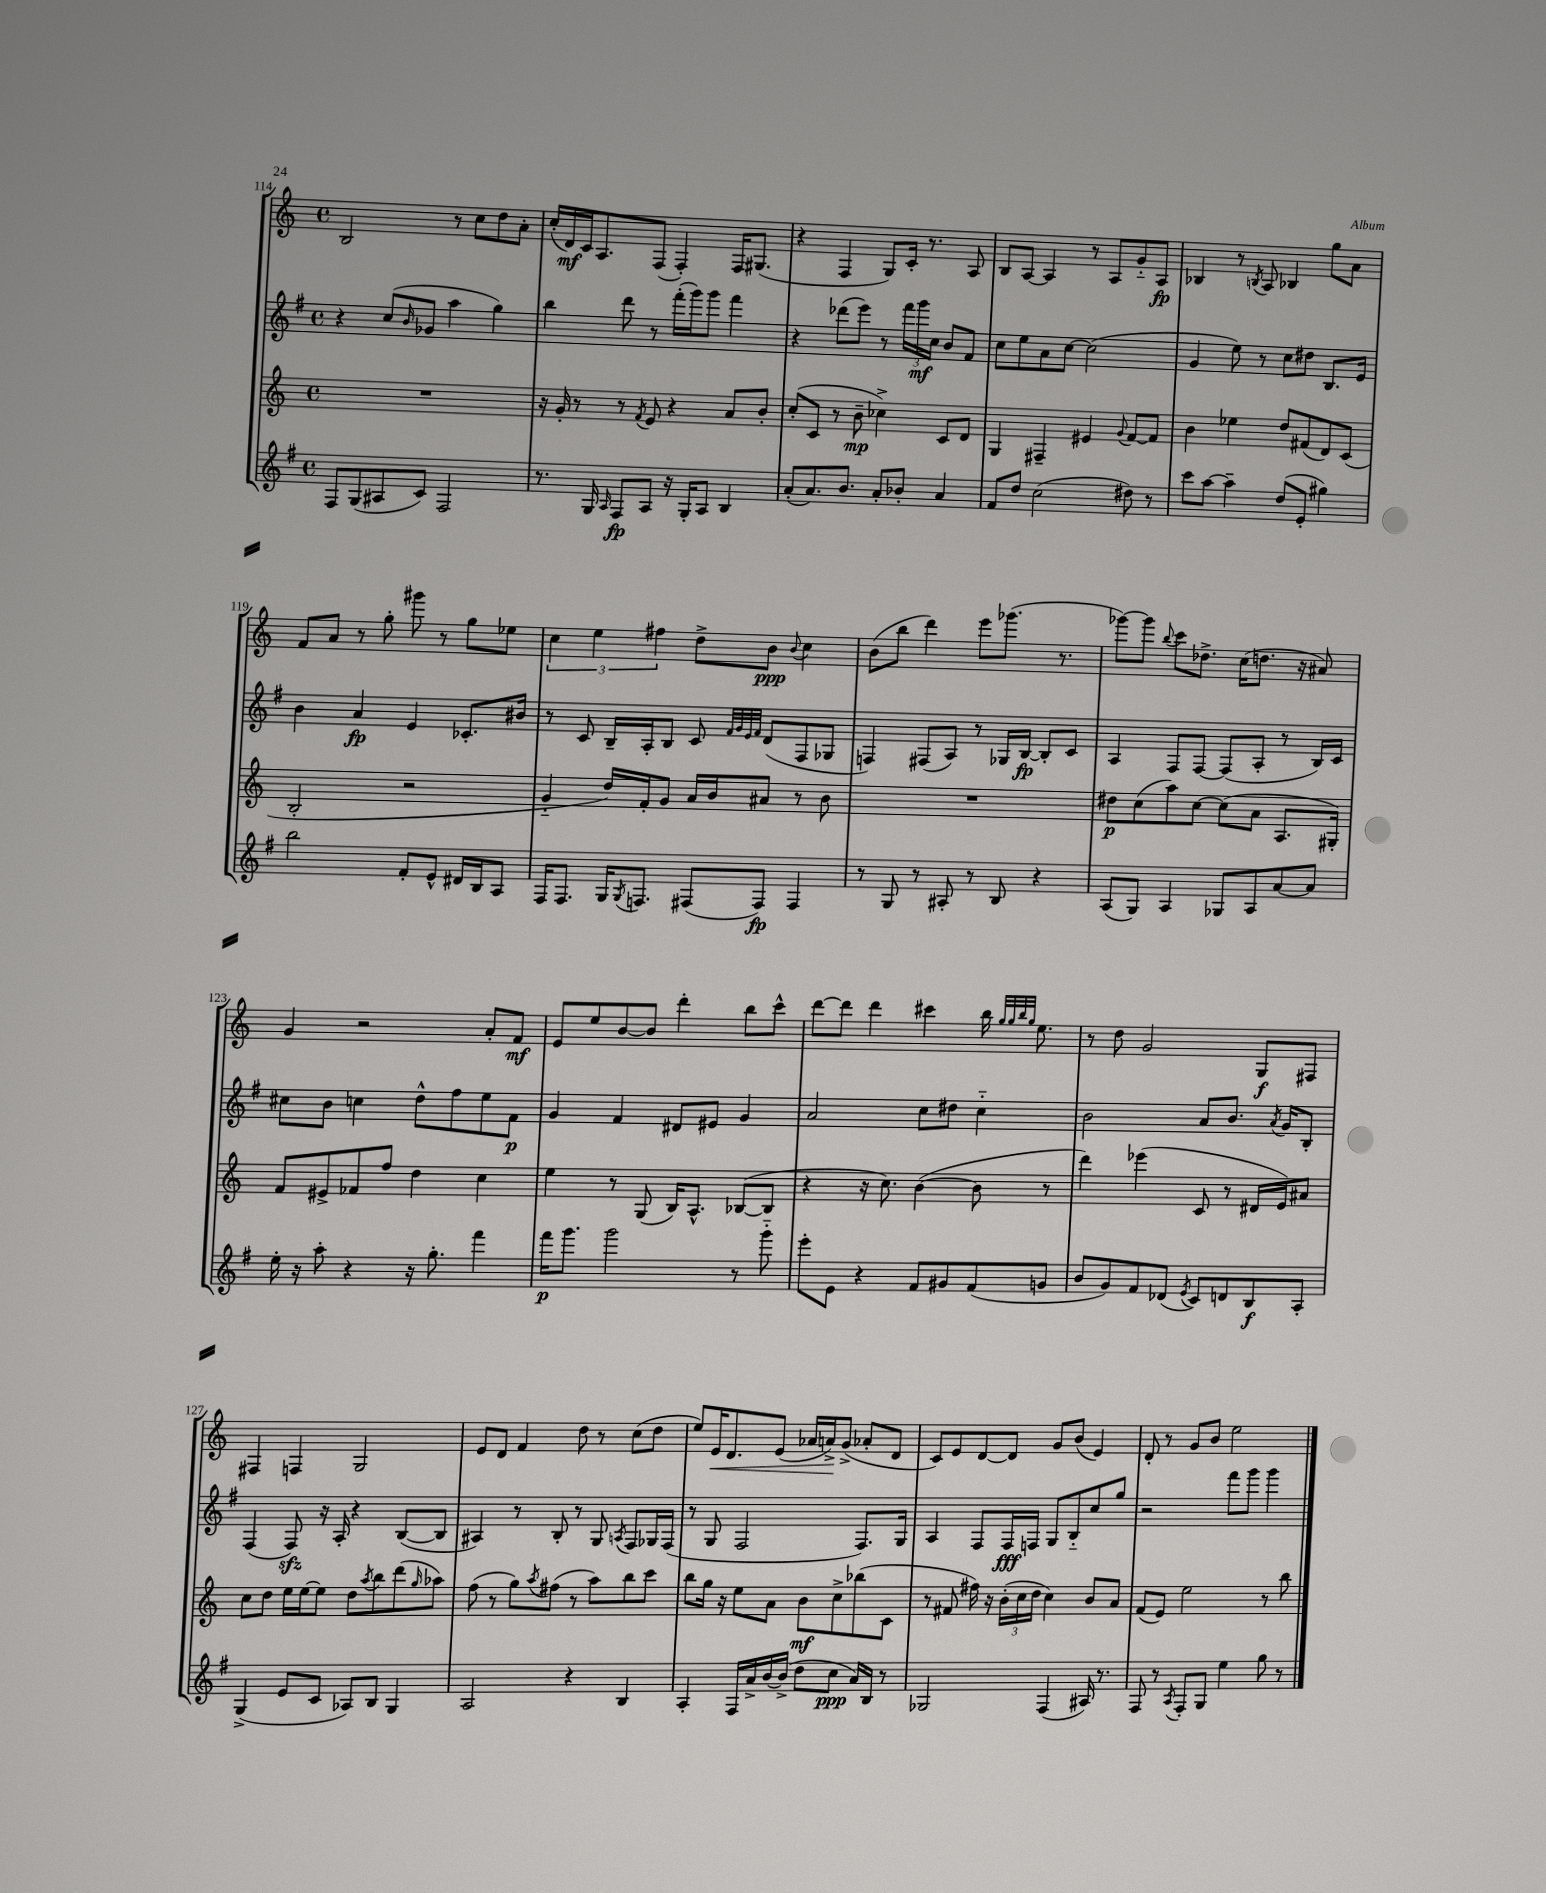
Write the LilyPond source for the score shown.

<<
\new StaffGroup <<
\new Staff = "s0" {
    \clef treble \key c \major \defaultTimeSignature \time 4/4
    b2 r8 c''8 d''8 a'8-. |
    c''16-.( d'16\mf) c'16 a8. f8( f4-.) f16 gis8.( |
    r4 f4 g8) c'16-. r8. a8 |
    b8 a8~ a4 r8 a8 g'8-_ a8\fp |
    bes4 r8 \acciaccatura { b8 } a8 bes4 g''8 a'8 |
    f'8 a'8 r8 g''8-. gis'''8 r8 g''8 ees''8 |
    \tuplet 3/2 { c''4 e''4 fis''4 } d''8-> b'8\ppp \appoggiatura { b'8 } c''4 |
    b'8( b''8 d'''4) e'''8 ges'''8.( r8. |
    ges'''8~) ges'''8 \appoggiatura { b''8 } c'''8 des''8.-> c''16( d''8. r16 ais'8) |
    g'4 r2 a'8-. f'8\mf |
    e'8 e''8 b'8~ b'8 d'''4-. b''8 c'''8-^ |
    d'''8~ d'''8 d'''4 cis'''4 b''16 \grace { g''32 g''32 b''32 g''32 } e''8. |
    r8 d''8 g'2 g8\f fis8 |
    fis4 f4 g2 |
    e'8 d'8 f'4 d''8 r8 c''8( d''8 |
    e''8) e'16\< d'8. e'8( aes'16 a'16->\!) g'8->( aes'8-. d'8 |
    c'8) e'8 d'8~ d'8 g'8 b'8( e'4) |
    d'8-. r8 g'8 b'8 e''2 \bar "|." |
}
\new Staff = "s1" {
    \clef treble \key g \major \defaultTimeSignature \time 4/4
    r4 c''8( \grace { b'16 } ges'8 a''4 g''4) |
    b''4 d'''8 r8 fis'''16-.( g'''16) g'''8 fis'''4 |
    r4 des'''8( e'''8) r8 \tuplet 3/2 { fis'''16 g'''16\mf c''16 } b'8 fis'8 |
    c''8 e''8 a'8 c''8~ c''2( |
    g'4 e''8) r8 c''8 dis''8 b8. e'16 |
    b'4 a'4\fp e'4 ces'8.-. bis'16 |
    r8 c'8 b16-- a16-. b8 c'8 \grace { fis'32 g'32 e'32 fis'32 } d'8( fis8 ges8 |
    f4) fis8( a8) r8 ges16 b16~\fp b8-. c'8 |
    a4 fis8 fis8~ fis8( a8-. r8 b16) c'16 |
    cis''8 b'8 c''4 d''8-^ fis''8 e''8 fis'8\p |
    g'4 fis'4 dis'8 eis'8 g'4 |
    a'2 c''8 dis''8 c''4-_ |
    b'2 a'8 b'8. \acciaccatura { a'8 } g'16 b8-. |
    fis4( fis8\sfz) r16 a16-. r4 b8~( b8 |
    ais4) r8 b8-. r8 g8 \acciaccatura { a8 } fis8 ges16 fis16( |
    r8 g8 fis2 fis8.) g16 |
    a4 fis8 fis16\fff f16 g8 b8-_ c''8 g''8 |
    r2 fis'''8 g'''8 g'''4 \bar "|." |
}
\new Staff = "s2" {
    \clef treble \key c \major \defaultTimeSignature \time 4/4
    R1 |
    r16 g'16-. r8 r8 \acciaccatura { f'8 } e'8 r4 a'8 b'8-. |
    c''8-.( c'8 r8 b'8--\mp ces''4->) c'8 d'8 |
    g4 fis4-- eis'4 \appoggiatura { g'8 } f'8~ f'8 |
    b'4 ees''4 d''8 fis'8( d'8) c'8( |
    b2-. r2 |
    g'4-_ d''16) f'16-. g'8 a'16 b'16 ais'8 r8 b'8 |
    R1 |
    dis''8\p c''8( a''8) c''8~ c''8( a'8 a8. gis16-.) |
    f'8 eis'8-> fes'8 f''8 d''4 c''4 |
    e''4 r8 g8( b16) a8.-^ bes8~( bes8 |
    r4 r16 c''8.) b'4~( b'8 r8 |
    d'''4) ees'''4( c'8 r8 dis'16 e'16) ais'8 |
    c''8 d''8 e''16 e''16~ e''8 d''8 \acciaccatura { a''8 } b''8 d'''8( \grace { g''16 } aes''8) |
    f''8( r8 g''8) \acciaccatura { a''8 } fis''8( r8 a''8) b''8 c'''8 |
    b''8 g''16 r16 e''8 a'8 b'8\mf c''8-> bes''8( c'8 |
    r8 fis'8 fis''16) r16 \tuplet 3/2 { b'16-.( c''16 d''16 } c''4) b'8 a'8 |
    f'8( e'8) e''2 r8 b''8 \bar "|." |
}
\new Staff = "s3" {
    \clef treble \key g \major \defaultTimeSignature \time 4/4
    fis8 g8( ais8 c'8) fis2 |
    r8. g16 \grace { a16 } fis8\fp a8 r16 g16-. a8 b4 |
    a'8-.( a'8.) b'8. a'8-. bes'8-. a'4 |
    fis'8 d''8 c''2( dis''8) r8 |
    c'''8 a''8~ a''4-- d''8( e'8-. gis''4) |
    b''2 fis'8-. e'8-^ dis'16 b16 a8 |
    fis16 fis8. g16 \acciaccatura { g8 } f8. fis8( fis8\fp) fis4 |
    r8 g8 r8 ais8-. r8 b8 r4 |
    a8( g8) a4 ges8 a8 a'8~ a'8 |
    e''16-. r16 a''8-. r4 r16 g''8.-. fis'''4 |
    fis'''16\p g'''8. g'''2 r8 g'''8-_ |
    e'''8-. e'8 r4 fis'8 gis'8 fis'8( g'8 |
    b'8 g'8) fis'8 des'8( \acciaccatura { e'8 } c'8) d'8 b8\f a8-. |
    g4->( e'8 c'8 aes8) b8 g4 |
    a2 r4 b4 |
    a4-. fis16 a'16-> b'16~ b'16->( d''8 c''8\ppp a'16) b16 r8 |
    ges2 fis4( ais16) r8. |
    fis8 r8 \acciaccatura { a8 } fis8-. g8 e''4 g''8 r8 \bar "|." |
}
>>
>>
\layout { \context { \Score currentBarNumber = #114 } }
